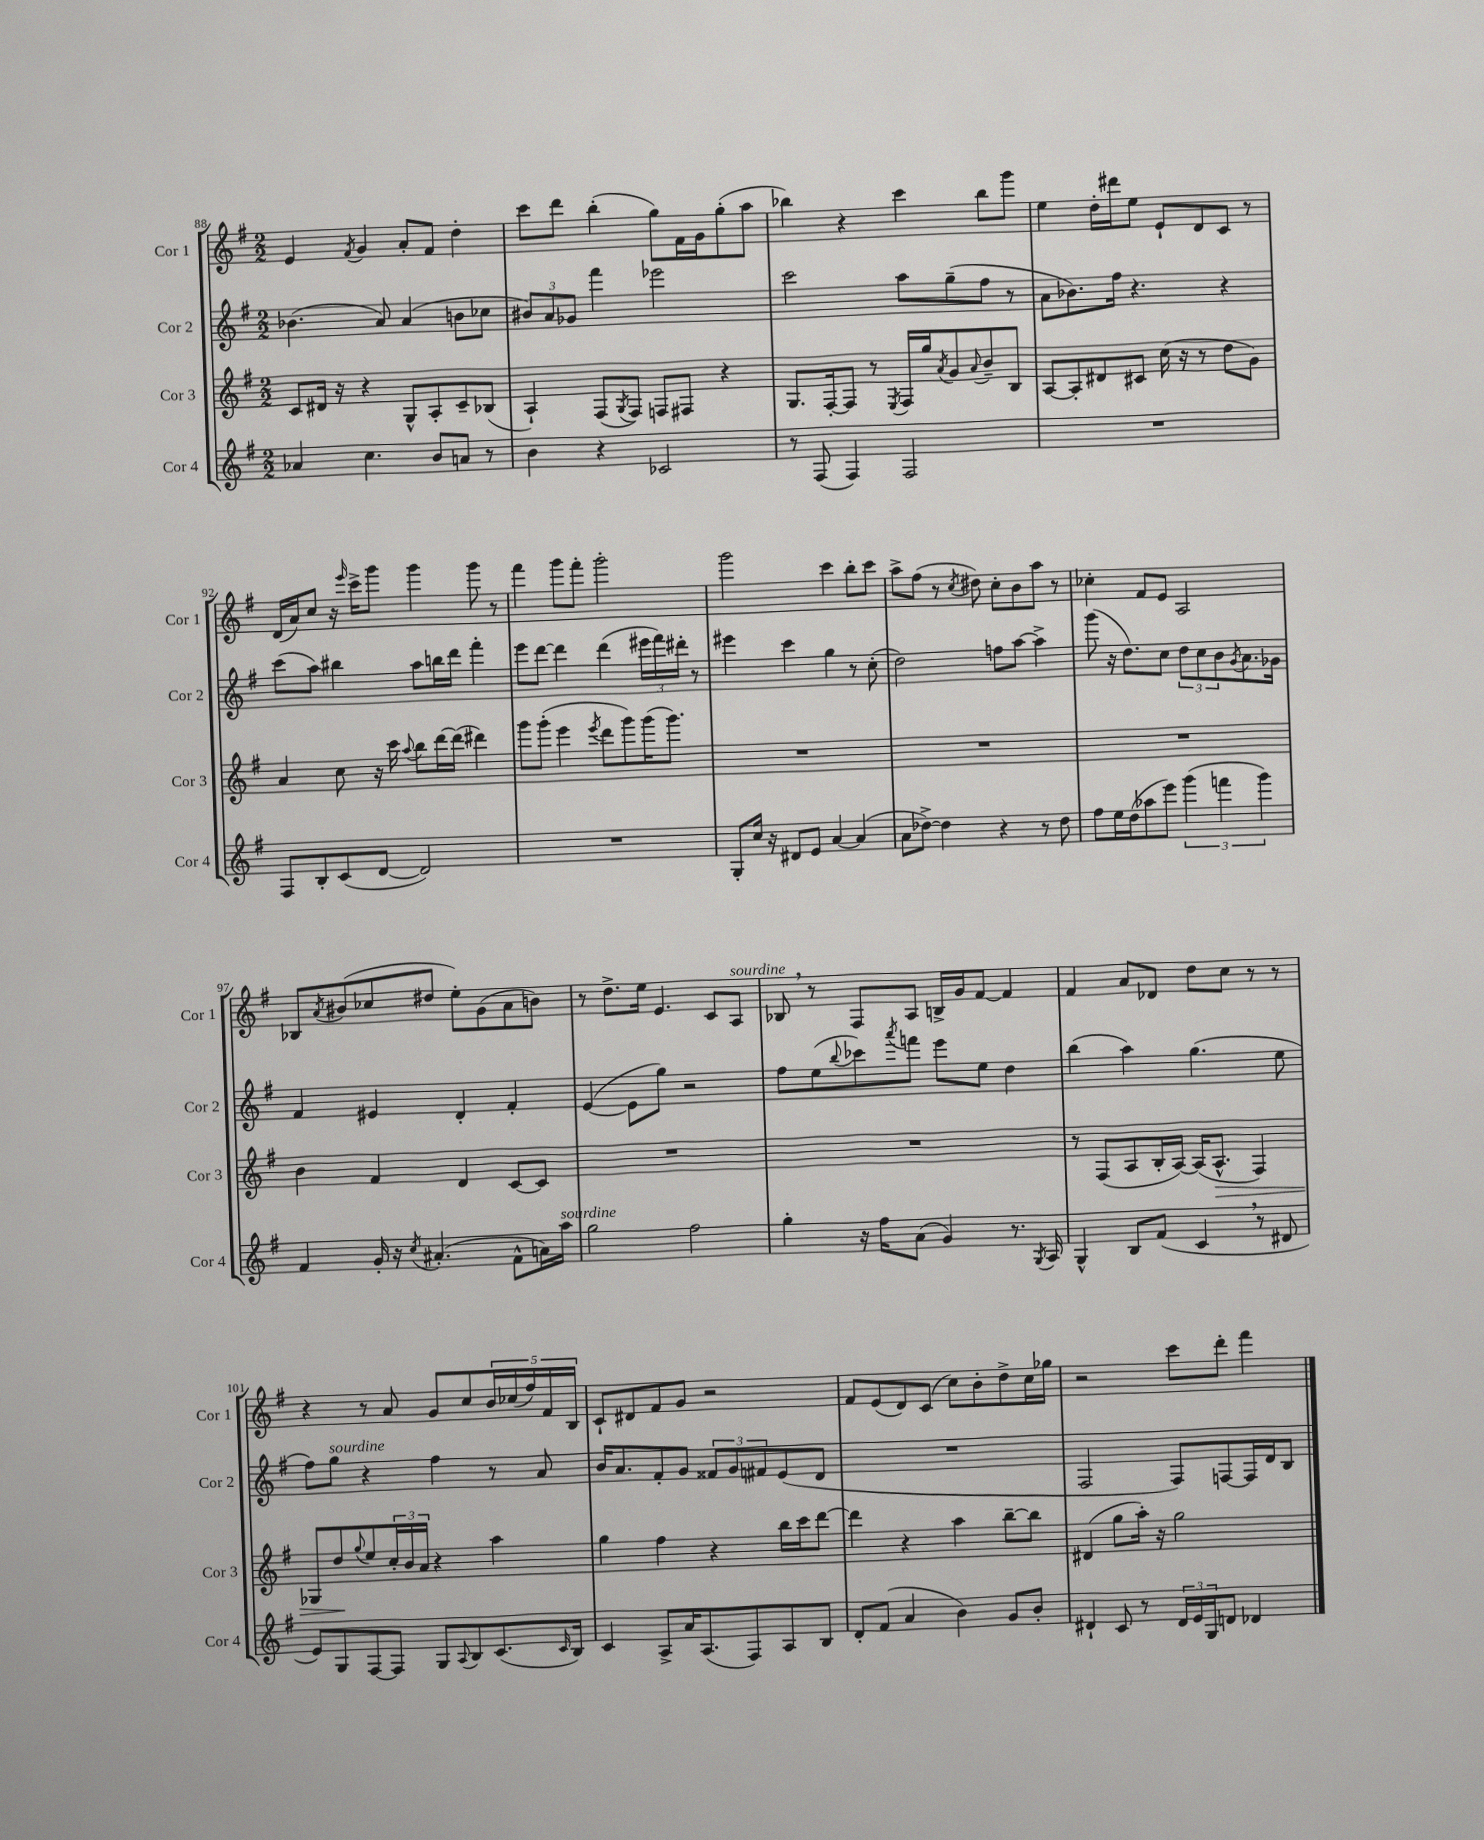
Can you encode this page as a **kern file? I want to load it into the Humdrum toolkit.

**kern	**kern	**dynam	**kern	**kern
*part4	*part3	*part3	*part2	*part1
*staff4	*staff3	*staff3	*staff2	*staff1
*I"Cor 4	*I"Cor 3	*	*I"Cor 2	*I"Cor 1
*I'Cor 4	*I'Cor 3	*	*I'Cor 2	*I'Cor 1
*clefG2	*clefG2	*	*clefG2	*clefG2
*k[f#]	*k[f#]	*	*k[f#]	*k[f#]
*M2/2	*M2/2	*	*M2/2	*M2/2
=88	=88	=88	=88	=88
4a-X/	8c/L	.	(4.b-X\	4e/
.	16d#X/Jk	.	.	.
.	16r	.	.	.
.	.	.	.	8qf#/
4.cc\	4r	.	.	4g/
.	.	.	8a/)	.
.	8G^^/L	.	(4a/	8a'/L
8b/L	8A'/	.	.	8f#/J
8an/J	8c~/	.	8bn\L	4dd'\
8r	(8B-X/J	.	8cc-X\J	.
=89	=89	=89	=89	=89
4b\	4A`/)	.	12b#X/L)	8ccc\L
.	.	.	12a/	.
.	.	.	.	8ddd\J
.	.	.	12g-X/J	.
4r	(8F#/L	.	4fff#\	(4bb'\
.	8qG/	.	.	.
.	8F#/J)	.	.	.
2c-X/	8Fn/L	.	2eee-X\	8gg\L)
.	8F#X/J	.	.	16f#\L
.	.	.	.	16g\J
.	4r	.	.	(8gg'\
.	.	.	.	8aa\J
=90	=90	=90	=90	=90
8r	8.G/L	.	2ccc\	4bb-X\)
(8F#/	.	.	.	.
.	[16F#'/k	.	.	.
4F#/)	8F#/J]	.	.	4r
.	8r	.	.	.
.	8qE/	.	.	.
2F#/	16F#/LL	.	8aa\L	4ccc\
.	16gg/J	.	.	.
.	8qa/	.	.	.
.	8g/	.	(8gg~\	.
.	8qqa/	.	.	.
.	8b~/	.	8ff#\J	8bb-\L
.	8B/J	.	8r	8ggg\J
=91	=91	=91	=91	=91
1r	[8A/L	.	8a\L	4ee\
.	8A'/]	.	8.b-X\)	.
.	8d#X/	.	.	16dd'\LL
.	.	.	16ff#\Jk	16ddd#X\J
.	8c#X/J	.	4.r	8ee\J
.	(16cc\	.	.	8e`/L
.	16r	.	.	.
.	8r	.	.	8d/
.	8dd\L	.	4r	8c/J
.	8g\J)	.	.	8r
!!LO:LB:g=z
=92	=92	=92	=92	=92
8F#/L	4a/	.	(8ccc\L	(16d/LL
.	.	.	.	16a/J)
8B'/	.	.	8aa\J)	8cc/J
(8c/	8cc\	.	4bb#X\	16r
.	.	.	.	16qqeee/
.	.	.	.	16ccc^\KL
[8d/J	16r	.	.	8ggg\J
.	16ccc\	.	.	.
.	8qqaa/	.	.	.
2d/])	8bb\L	.	8aa\L	4ggg\
.	[16ddd\L	.	16bbn\L	.
.	(16ddd\JJ]	.	16ddd\JJ	.
.	4ddd#X\)	.	4fff#'\	8ggg\
.	.	.	.	8r
=93	=93	=93	=93	=93
1r	8ggg\L	.	8eee\L	4fff#\
.	(8ggg'\J	.	[8ddd\J	.
.	4eee\	.	4ddd\]	8ggg\L
.	.	.	.	8fff#'\J
.	8qeee/	.	.	.
.	8ddd\L	.	(4ddd\	2ggg'\
.	8ggg\)	.	.	.
.	(16ggg\K	.	24eee#X\LL	.
.	.	.	24fff#\)	.
.	8.ggg\J)	.	.	.
.	.	.	24ddd#X'\JJ	.
.	.	.	8r	.
=94	=94	=94	=94	=94
8G'/L	1r	.	4eee#X\	2ggg\
16cc/Jk	.	.	.	.
16r	.	.	.	.
8d#X/L	.	.	4ccc\	.
8e/J	.	.	.	.
[4a/	.	.	4gg\	4ccc\
(4a/]	.	.	8r	8bb'\L
.	.	.	(8cc'\	8ccc\J
=95	=95	=95	=95	=95
8a\L	1r	.	2dd\)	8aa^\L
[8dd-X^\J)	.	.	.	(8ff#\J
4dd-\]	.	.	.	8r
.	.	.	.	8qcc/
.	.	.	.	8dd#X\)
4r	.	.	8ffn\L	8cc'\L
.	.	.	[8aa\J	8b\
8r	.	.	4aa^\]	8aa\J
8dd-\	.	.	.	8r
=96	=96	=96	=96	=96
8ff#\L	1r	.	(8ggg\	4cc-X'\
16ee\L	.	.	16r	.
(16dd\J	.	.	8.dd\L)	.
8aa-X\	.	.	.	8f#/L
8eee\J)	.	.	8cc\J	8e/J
(6ggg\	.	.	12dd\L	2A/
.	.	.	12cc\	.
6fffn\	.	.	12b\	.
.	.	.	8qg/	.
.	.	.	8.a\	.
6ggg\)	.	.	.	.
.	.	.	16g-X\Jk	.
!!LO:LB:g=z
=97	=97	=97	=97	=97
4f#/	4b\	.	4f#/	8B-X/L
.	.	.	.	8qa/
.	.	.	.	(8b#X/
16g'/	4f#/	.	4e#X/	8cc-X/
16r	.	.	.	.
8qcc/	.	.	.	.
(4.a#X'/	.	.	.	8dd#X/J
.	4d/	.	4d'/	8ee'\L)
.	.	.	.	(8g\
8f#^^\L	[8c/L	.	4f#'/	8a\
16an\L)	8c/J]	.	.	8bn\J)
!LO:TX:a:i:t=sourdine	!	!	!	!
16aa\JJ	.	.	.	.
=98	=98	=98	=98	=98
2gg\	1r	.	([4e/	8r
.	.	.	.	8.dd^\L
.	.	.	8e\L]	.
.	.	.	.	16ee\Jk
.	.	.	8gg\J)	4.e/
2ff#\	.	.	2r	.
.	.	.	.	8c/L
!	!	!	!	!LO:TX:a:i:t=sourdine
.	.	.	.	8A/J
=99	=99	=99	=99	=99
4gg'\	1r	.	8ff#\L	8B-X,/
.	.	.	(8ee\	8r
.	.	.	8qqbb/	.
16r	.	.	8ccc-X\)	8F#/L
16ff#\KL	.	.	.	.
.	.	.	8qaaa/	.
(8a\J	.	.	8fffn\J	8A/J
4g/)	.	.	8eee\L	16Bn^/LL
.	.	.	.	16g/J
.	.	.	8ee\J	[8f#/J
8.r	.	.	4dd\	4f#/]
8qG/	.	.	.	.
16A/	.	.	.	.
=100	=100	=100	=100	=100
4G^^/	8r	.	(4bb\	4f#/
.	(8F#/L	.	.	.
8B/L	8A/	.	4aa\)	8a/L
(8f#/J	16B'/L	.	.	8d-X/J
.	[16A/JJ)	.	.	.
4c,/	(16A/KL]	.	(4.gg\	8dd\L
!	!	!LO:HP:b	!	!
.	8.A^^/J	>	.	.
.	.	.	.	8cc\J
8r	4F#/)	.	.	8r
8d#X/	.	.	8ee\	8r
!!LO:LB:g=z
=101	=101	=101	=101	=101
8e/L)	8G-X/L	.	8ff#\L)	4r
!	!	!	!LO:TX:a:i:t=sourdine	!
8G/	8dd/	.	8gg\J	.
.	8qqgg/	.	.	.
[8F#/	8ee/	]	4r	8r
8F#/J]	24cc'/L	.	.	8a/
.	24b/	.	.	.
.	24a/JJ	.	.	.
8G/L	4r	.	4ff#\	8g/L
8qqA/	.	.	.	.
8B/	.	.	.	8cc/
(8.c/	4aa\	.	8r	20b/L
.	.	.	.	(20cc-X/
.	.	.	.	20ff#/)
.	.	.	8a/	.
.	.	.	.	20f#/
16qqc/	.	.	.	.
16B/Jk)	.	.	.	.
.	.	.	.	20B/JJ
=102	=102	=102	=102	=102
4c/	4gg\	.	16b/KL	8c`/L
.	.	.	8.a/	.
.	.	.	.	8d#X/
8A^/L	4ff#\	.	8f#'/	8f#/
16a/K	.	.	8g/J	8g/J
(8.A/	.	.	.	.
.	4r	.	12f##X/L	2r
.	.	.	12g/	.
8F#/)	.	.	.	.
.	.	.	12f#X/	.
8A/	16bb\LL	.	(8e/	.
.	16ccc\J	.	.	.
8B/J	[8ddd\J	.	8d/J	.
=103	=103	=103	=103	=103
8d'/L	4ddd\]	.	1r	8f#/L
(8f#/J	.	.	.	(8e/
4a/	4r	.	.	8d/)
.	.	.	.	(8c/J
4b\)	4aa\	.	.	8cc\L)
.	.	.	.	8b'\
8g/L	[8bb~\L	.	.	8dd^\
8b'/J	8bb\J]	.	.	16cc\L
.	.	.	.	16gg-X\JJ
=104	=104	=104	=104	=104
4d#X`/	(4d#X/	.	2F#/	2r
8c/	8gg\L	.	.	.
8r	16aa'\Jk)	.	.	.
.	16r	.	.	.
24d#/LL	2gg\	.	8F#/L)	8ccc\L
24e/	.	.	.	.
24G/J	.	.	.	.
8dn/J	.	.	[8Fn/	8ddd'\J
4d-X/	.	.	16F/L]	4fff#\
.	.	.	16d/J	.
.	.	.	8B/J	.
==	==	==	==	==
*-	*-	*-	*-	*-
